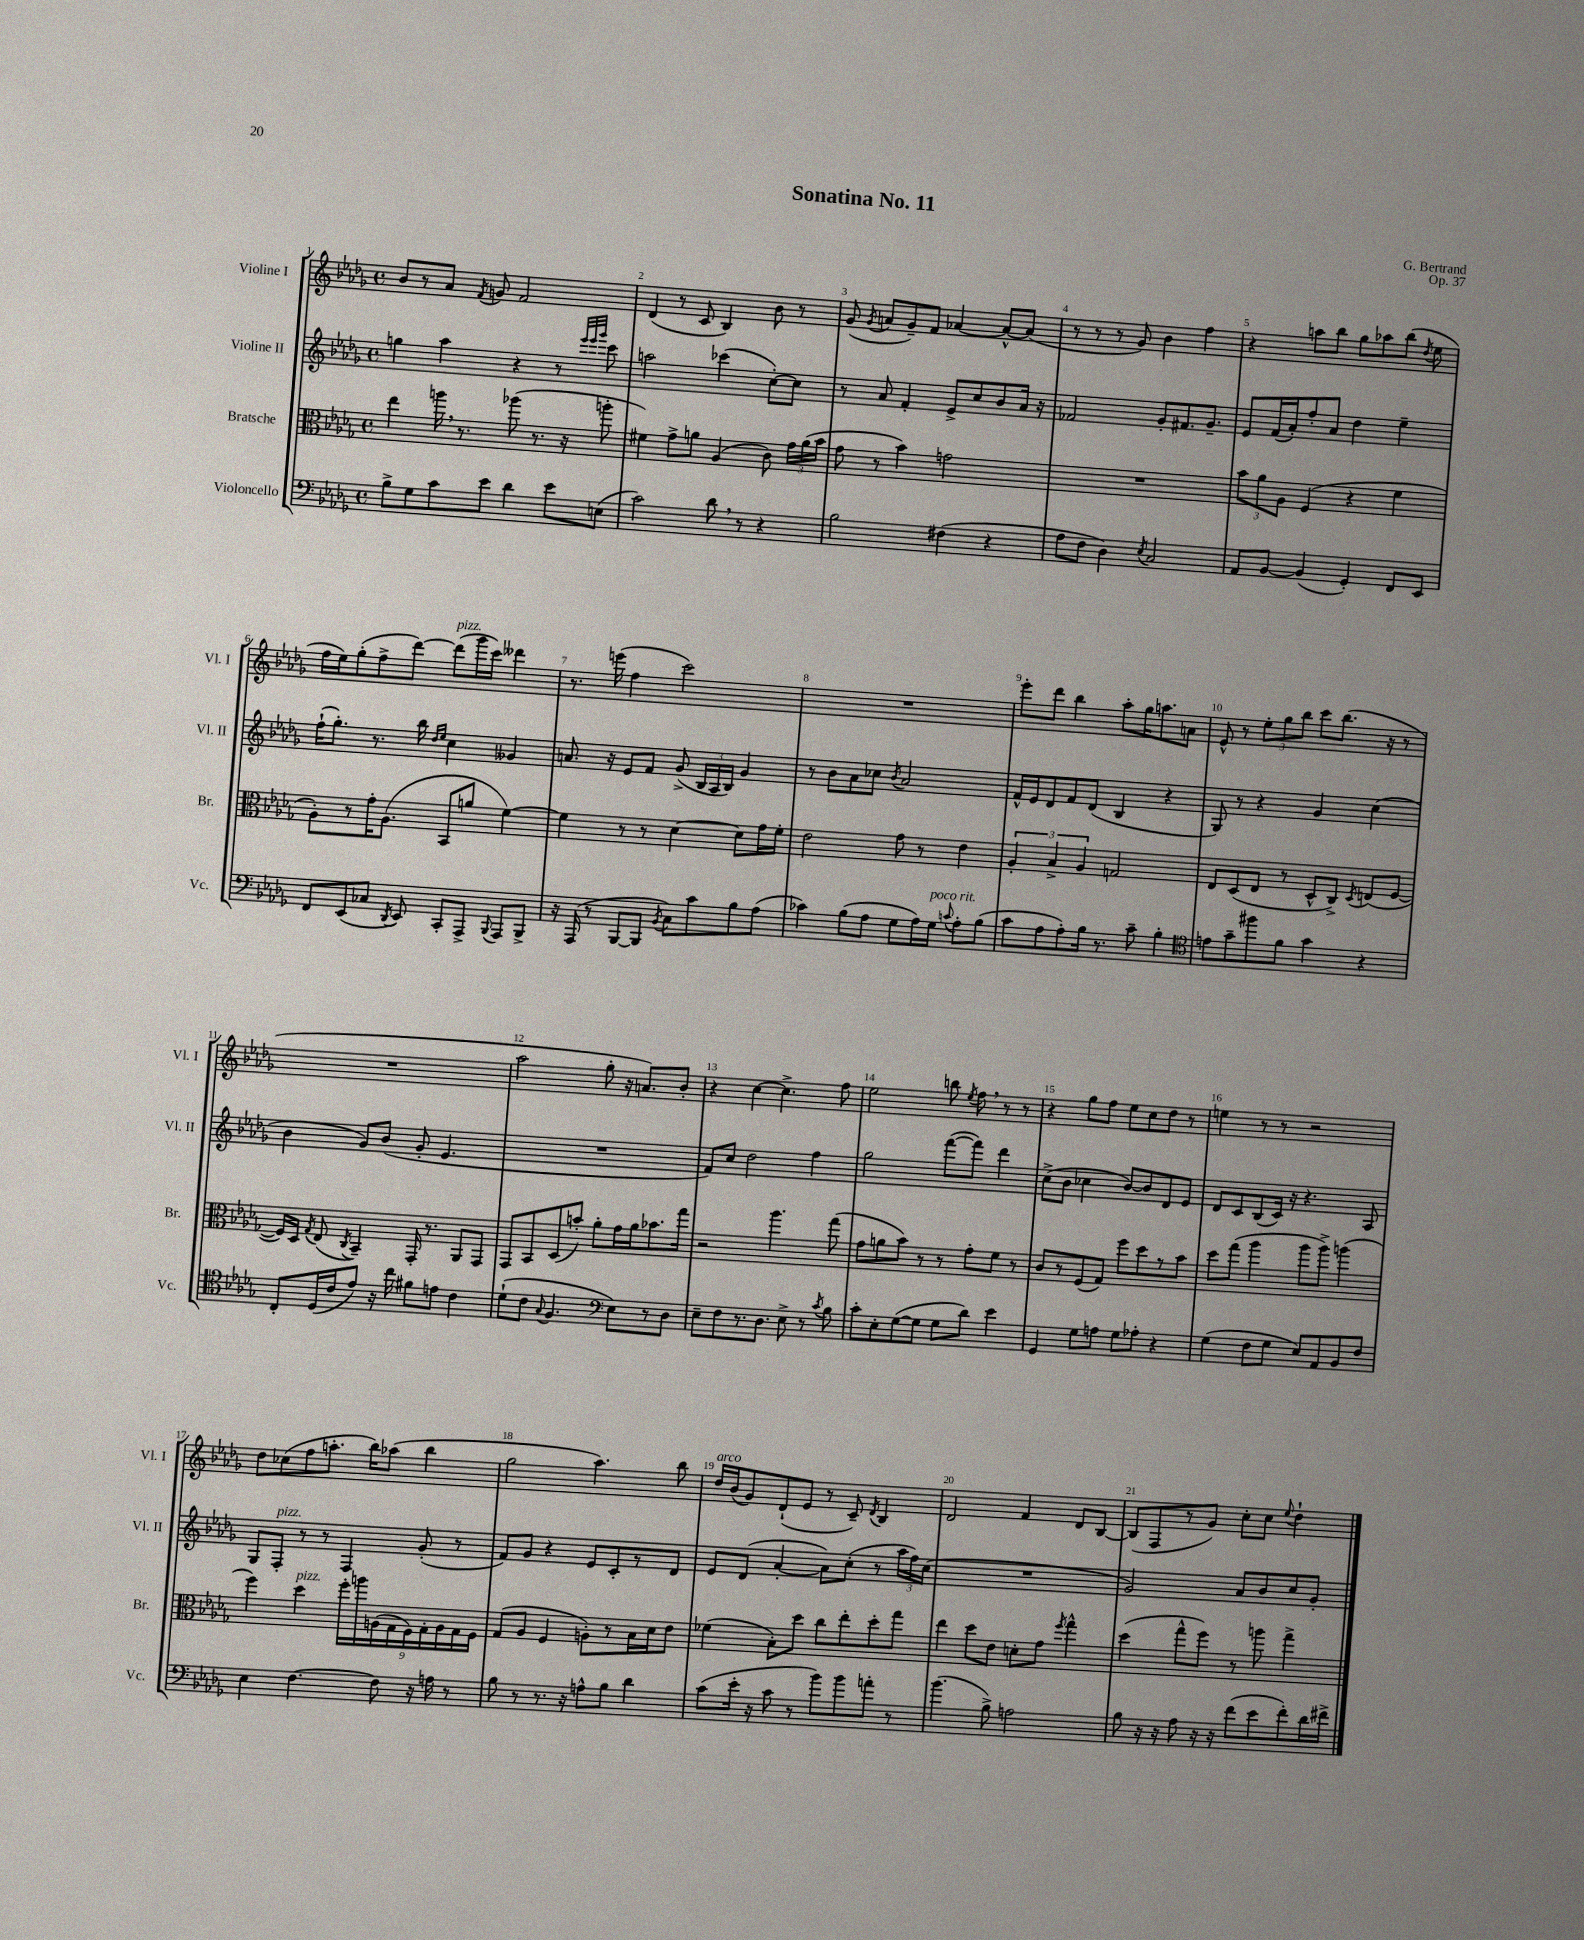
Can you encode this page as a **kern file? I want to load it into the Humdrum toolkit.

**kern	**kern	**kern	**kern
*part4	*part3	*part2	*part1
*staff4	*staff3	*staff2	*staff1
*I"Violoncello	*I"Bratsche	*I"Violine II	*I"Violine I
*I'Vc.	*I'Br.	*I'Vl. II	*I'Vl. I
*clefF4	*clefC3	*clefG2	*clefG2
*k[b-e-a-d-g-]	*k[b-e-a-d-g-]	*k[b-e-a-d-g-]	*k[b-e-a-d-g-]
*M4/4	*M4/4	*M4/4	*M4/4
*met(c)	*met(c)	*met(c)	*met(c)
=1	=1	=1	=1
8B-^\L	4ee-\	4ggn\	8b-/L
8G-\	.	.	8r
8c\	16aan,\	4aa-\	8a-/J
.	8.r	.	.
.	.	.	8qf/
8e-\J	.	.	8gn/
4d-\	(8aa-X\	4r	2f/
.	8.r	.	.
8e-\L	.	8r	.
.	16r	.	.
.	.	32qqeee-/LLL	.
.	.	32qqeee-/	.
.	.	32qqggg-/JJJ	.
(8En\J	8aan'\	8ccc\	.
=2	=2	=2	=2
2c\)	4f#X\)	2aan\	(4d-/
.	8g-^\L	.	8r
.	8an\J	.	8c/
8d-,\	(4A-/	(4ccc-X\	4B-/)
8r	.	.	.
4r	8c\)	[8cc'\L)	8b-\
.	24g-\LL	8cc\J]	8r
.	(24a\	.	.
.	24b-\JJ	.	.
=3	=3	=3	=3
2B-\	8g-\	8r	(8g-/
.	.	.	8qg-/
.	8r	8a-/	8an/L
.	4b-\)	4f'/	8g-~/)
.	.	.	8f/J
(4F#X\	2gn\	8e-^/L	[4a-X/
.	.	8cc/	.
4r	.	8b-/	8a-^^/L_
.	.	16a-/Jk	(8a-/J]
.	.	16r	.
=4	=4	=4	=4
8A-\L	1r	2f-X/	8r
8F\J	.	.	8r
4D-\)	.	.	8r
.	.	.	8g-/)
8qE-/	.	.	.
2C/	.	8g-'/L	4b-\
.	.	8.f#X/	.
.	.	.	4ff\
.	.	8.g-~/J	.
=5	=5	=5	=5
8AA-/L	12b-\L	8e-/L	4r
.	12a-\	.	.
[8BB-/J	.	(16f/L	.
.	12A-\J	.	.
.	.	16a-'/J)	.
(4BB-/]	(4F/	8ff'/	8aan\L
.	.	8a-/J	8bb-\J
4GG-'/)	4r	4dd-\	8gg-\L
.	.	.	8aa-X\
8FF/L	4f\	4ee-~\	(8bb-\J
.	.	.	8qdd-/
8EE-/J	.	.	8ee-\
!!LO:LB:g=z
=6	=6	=6	=6
8FF/L	8A-'\L)	(16ff`\KL	16ff\LL
.	.	8.gg-'\J)	16ee-\J)
(8EE-/	8r	.	(8gg-'\
8C-X/J	16g-'\K	8.r	8ff^\
.	(8.A-\J	.	.
8qDD-/	.	.	.
8EE-/)	.	.	[8ddd-\J)
.	.	16bb-\	.
.	.	16qqdd-/LL	.
.	.	16qqee-/JJ	.
!	!	!	!LO:TX:a:i:t=pizz.
8CC'/L	8BB-/L	4cc\	(8ddd-\L]
8AAA-^/J	8an/J	.	16ggg-\L
.	.	.	16ccc\JJ)
8qqBBB-/	.	.	.
8AAA-/L	[4f\)	4g--X/	4ddd--X\
8BBB-^/J	.	.	.
=7	=7	=7	=7
16r	4f\]	8.an/	8.r
(16AAA-/	.	.	.
8r	.	.	.
.	.	16r	(16eeen\
[8BBB-/L	8r	8e-/L	4ff\
8BBB-/J]	8r	8f/J	.
8qBB-/	.	.	.
8C\L)	[4d-\	(8g-^/	2ccc\)
8c\	.	24B-/LL	.
.	.	24A-/	.
.	.	24B-/JJ)	.
8B-\	8d-\L]	4g-/	.
(8A-\J	16g-\L	.	.
.	16f'\JJ	.	.
=8	=8	=8	=8
4c-X\)	2e-\	8r	1r
.	.	8b-\L	.
(8B-\L	.	8a-\	.
8A-\J	.	8cc-X\J	.
.	.	8qb-/	.
8G-\L	8g-\	2a-/	.
16A-\L)	8r	.	.
!LO:TX:a:i:t=poco rit.	!	!	!
16G-\JJ	.	.	.
8qqcn/	.	.	.
8A-'\L	4e-\	.	.
(8B-\J	.	.	.
=9	=9	=9	=9
8c\L	6A-'/	16f^^/LL	8eee-'\L
.	.	16e-/J	.
8A-\	.	8d-/	8ddd-\J
.	6B-^/	.	.
8A-'\)	.	8f/	4bb-\
.	6A-/	.	.
16B-\Jk	.	(8d-/J	.
8.r	.	.	.
.	2Gn/	4B-/	8aa-'\L
8c~\	.	.	16gg-\K
.	.	.	8.aan\
4B-'\	.	4r	.
.	.	.	8an\J
=10	=10	=10	=10
*clefC4	*	*	*
8en\L	8E-/L	8G-/)	8e-^^/
8g-~\	(8D-/	8r	8r
8ff#X\	8E-/J	4r	12ee-'\L
.	.	.	12gg-\
8f\J	8r	.	.
.	.	.	12bb-\J
4g-\	8D-^^/L	4g-/	8ccc\L
.	8C^/J)	.	(8.bb-\J
.	8qD-/	.	.
4r	(8En/L	(4cc\	.
.	.	.	16r
.	[8F/J	.	8r
!!LO:LB:g=z
=11	=11	=11	=11
8C'/L	16F/LL])	4b-\	1r
.	16D-/JJ	.	.
.	8qG-/	.	.
(16D-/L	(8E-/	.	.
16c/J	.	.	.
.	8qC/	.	.
8e-/J)	4BB-~/)	8g-/L)	.
16r	.	(8b-/J	.
16cc\	.	.	.
8f#X\L	16GG-'/	8g-'/	.
.	8.r	.	.
8en\J	.	4.e-/	.
4c\	8AA-/L	.	.
.	8GG-/J	.	.
=12	=12	=12	=12
(8d-`\L	8GG-/L	1r	2aa-\
8c\J	8BB-/	.	.
8qqG-/	.	.	.
4.F/	(8D-/	.	.
.	8bn'/J)	.	.
.	8a-'\L	.	8gg-'\
*clefF4	*	*	*
8E-\L)	16g-\L	.	16r
.	16a-\J	.	8.an/L)
8r	8.b-X\	.	.
8D-\J	.	.	8b-'/J
.	16gg-\Jk	.	.
=13	=13	=13	=13
8E-~\L	2r	8f/L)	4r
8F\	.	8cc/J	.
8.r	.	2dd-\	[4cc\
8.D-\J	.	.	.
.	4.aa-\	.	4.cc^\]
8E-^\	.	.	.
8r	.	4ff\	.
8qc/	.	.	.
8B-\	(8gg-\	.	8ff\
=14	=14	=14	=14
8c'\L	8g-\L	2gg-\	2ee-\
8E-'\	8an\	.	.
([8G-\	8b-\J)	.	.
8G-\J]	8r	.	.
8G-\L	8r	([8fff\L	8bbn\
.	.	.	8qee-/
8d-\J)	8g-'\L	8fff\J])	8ff,\
4e-\	8f\J	4ddd-\	8r
.	8r	.	8r
=15	=15	=15	=15
4GG-/	8c/L	(8cc^\L	4r
.	8r	8b-\J	.
8G-\L	(8F/	4cc-X\	8gg-\L
8An\J	8G-/J)	.	8ff\J
8G-\L	8ff\L	[8b-/L)	8ee-\L
8A-X'\J	8dd-\	8b-/]	8cc\
4r	8r	8d-/	8dd-\J
.	8b-\J	8e-/J	8r
=16	=16	=16	=16
(4G-\	8dd-\L	8d-/L	4een\
.	(8gg-\J	8c/	.
8F\L	4aa-\	(8B-/	8r
8G-\J	.	16c/Jk)	8r
.	.	16r	.
8E-/L)	8aa-\L	4.r	2r
8AA-/	8aa-^\J)	.	.
8BB-/	(4aan\	.	.
8F/J	.	8A-/	.
!!LO:LB:g=z
=17	=17	=17	=17
4E-\	4ff\)	8G-/L	8dd-\L
!	!	!LO:TX:a:i:t=pizz.	!
.	.	8F'/J	(8cc-X\
!	!LO:TX:a:i:t=pizz.	!	!
[4.F\	4dd-\	8r	8ff\
.	.	8r	8.aan'\J
.	18ff'\LL	4F/	.
.	18aan\	.	.
.	.	.	16bb-\KL)
.	(18An\	.	.
8F\]	.	.	(8aa-X\J
.	18G-\	.	.
.	18F\)	.	.
16r	.	(8g-'/	4bb-\
.	18G-'\	.	.
16An\	.	.	.
.	18A\	.	.
8r	.	8r	.
.	18G-\	.	.
.	18F\JJ	.	.
=18	=18	=18	=18
8B-\	(8G-/L	8f/L)	2gg-\
8r	8A-/J	8g-/J	.
8.r	4F/	4r	.
16r	.	.	.
8An^^\L	8An'\L)	8e-/L	4.aa-\)
8B-\J	8r	8c'/	.
4d-\	16B-\L	8r	.
.	16d-\J	.	.
.	8e-\J	8d-/J	8bb-\
=19	=19	=19	=19
!	!	!	!LO:TX:a:i:t=arco
(8c\L	(4f-X\	8e-/L	16dd-/LL
.	.	.	(16b-/J
16e-'\Jk	.	(8d-/J	8g-/)
16r	.	.	.
8c\	8B-'\L)	[4a-'/	(8d-`/
8r	8dd-\J	.	8e-/J
8b-\L)	8cc\L	8a-\L])	8r
8b-\	8ee-'\	(8cc'\J	8c~/)
.	.	.	8qd-/
8an'\J	8dd-'\	8r	4B-/
8r	8gg-\J	24aa-\LL	.
.	.	24ff\)	.
.	.	(24cc\JJ	.
=20	=20	=20	=20
(4.b-\	4ee-\	1r	2d-/
.	8dd-\L	.	.
8B-^\)	8e-\J	.	.
2An\	8dn'\L	.	4f/
.	8g-\J	.	.
.	8qff/	.	.
.	4gg-^^\	.	8d-/L
.	.	.	[8B-/J
=21	=21	=21	=21
8B-\	(4dd-\	2g-/)	(8B-/L]
16r	.	.	8F/
16r	.	.	.
8A-\	8gg-^^\L	.	8r
16r	8ff\J)	.	8g-/J)
16r	.	.	.
(8f\L	8r	8a-/L	8cc'\L
8e-\	8aan\	8b-/	8cc\J
.	.	.	8qqee-/
8f'\)	4gg-^\	8cc/	4dd-`\
16d-\L	.	8g-'/J	.
16f#X^\JJ	.	.	.
==	==	==	==
*-	*-	*-	*-
